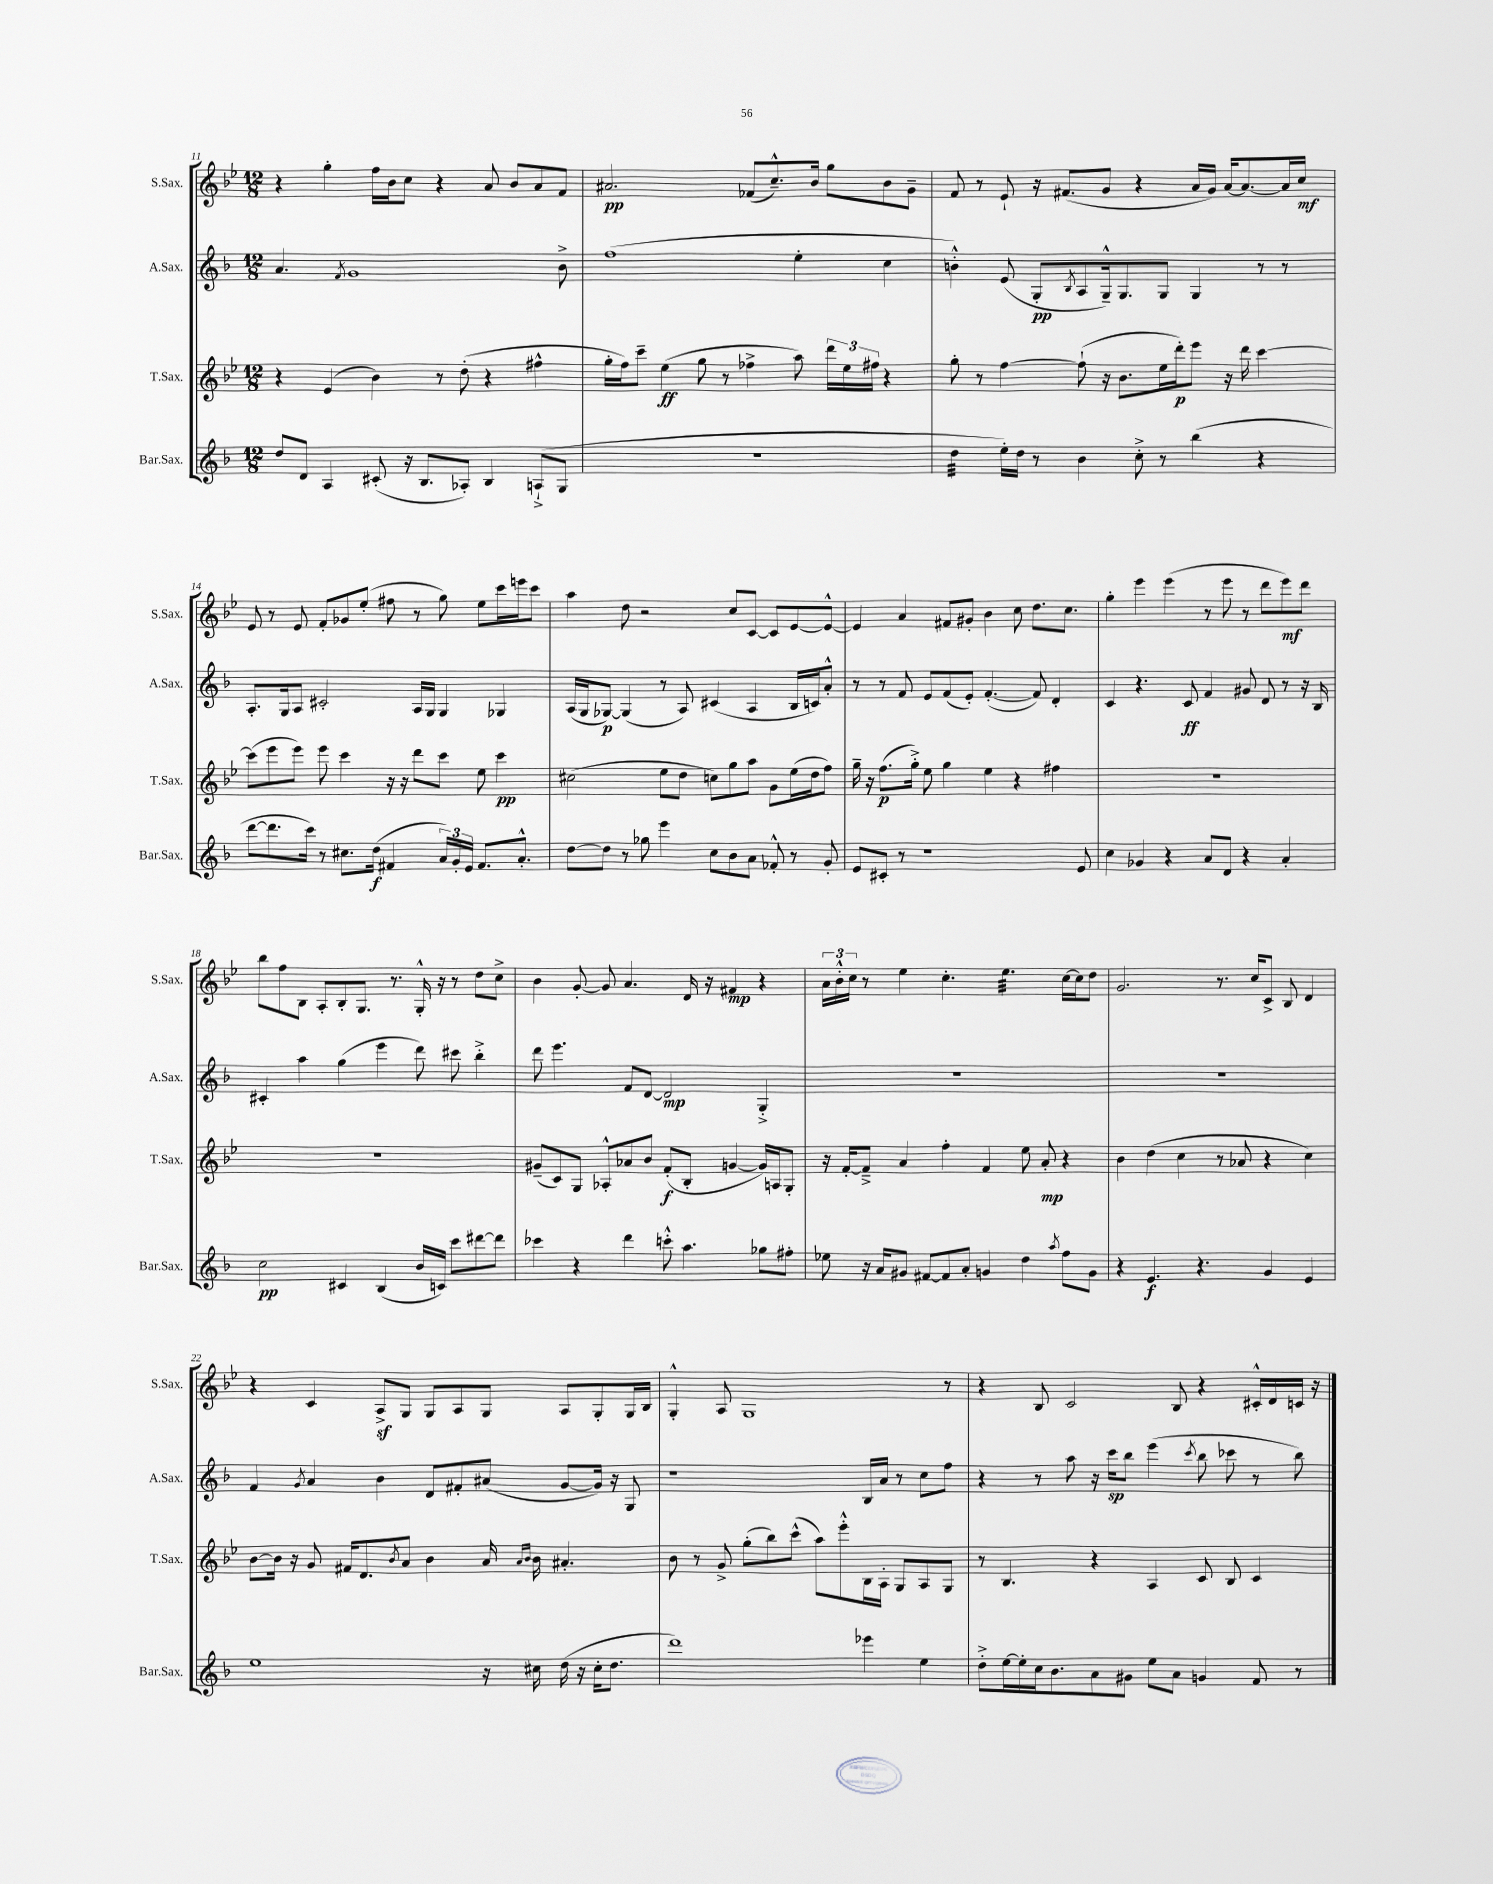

**kern	**dynam	**kern	**dynam	**kern	**dynam	**kern	**dynam
*part4	*part4	*part3	*part3	*part2	*part2	*part1	*part1
*staff4	*staff4	*staff3	*staff3	*staff2	*staff2	*staff1	*staff1
*I"Bar.Sax.	*	*I"T.Sax.	*	*I"A.Sax.	*	*I"S.Sax.	*
*I'Bar.Sax.	*	*I'T.Sax.	*	*I'A.Sax.	*	*I'S.Sax.	*
*clefG2	*	*clefG2	*	*clefG2	*	*clefG2	*
*k[b-]	*	*k[b-e-]	*	*k[b-]	*	*k[b-e-]	*
*M12/8	*	*M12/8	*	*M12/8	*	*M12/8	*
=11	=11	=11	=11	=11	=11	=11	=11
8dd/L	.	4r	.	4.a/	.	4r	.
8d/J	.	.	.	.	.	.	.
4A/	.	(4e-/	.	.	.	4gg'\	.
.	.	.	.	8qf/	.	.	.
.	.	.	.	1g	.	.	.
(8c#X'/	.	4b-\)	.	.	.	16ff\LL	.
.	.	.	.	.	.	16b-\J	.
16r	.	.	.	.	.	8cc\J	.
8.B-/L	.	.	.	.	.	.	.
.	.	8r	.	.	.	4r	.
8A-X'/J)	.	(8dd'\	.	.	.	.	.
4B-/	.	4r	.	.	.	8a/	.
.	.	.	.	.	.	8b-/L	.
(8An`^/L	.	4ff#X^^\	.	.	.	8a/	.
8G/J	.	.	.	8b-^\	.	8f/J	.
=12	=12	=12	=12	=12	=12	=12	=12
1.r	.	16gg'\LL	.	(1ff	.	2.a#X/	pp
.	.	16ff\J)	.	.	.	.	.
.	.	8ccc~\J	.	.	.	.	.
.	.	(4ee-\	ff	.	.	.	.
.	.	8gg\	.	.	.	.	.
.	.	8r	.	.	.	.	.
.	.	4ff-X^\	.	.	.	(8f-X/L	.
.	.	.	.	.	.	8.cc~^^/)	.
.	.	8aa\)	.	4ee'\	.	.	.
.	.	.	.	.	.	16b-/Jk	.
.	.	24ddd\LL	.	.	.	8gg\L	.
.	.	24ee-\	.	.	.	.	.
.	.	24ff#X\JJ	.	.	.	.	.
.	.	4r	.	4cc\	.	8b-\	.
.	.	.	.	.	.	8g~\J	.
=13	=13	=13	=13	=13	=13	=13	=13
*tremolo	*	*	*	*	*	*	*
32dd\LLL	.	8gg'\	.	4bn'^^\)	.	8f/	.
32dd\	.	.	.	.	.	.	.
32dd\	.	.	.	.	.	.	.
32dd\	.	.	.	.	.	.	.
32dd\	.	8r	.	.	.	8r	.
32dd\	.	.	.	.	.	.	.
32dd\	.	.	.	.	.	.	.
32dd\JJJ	.	.	.	.	.	.	.
*Xtremolo	*	*	*	*	*	*	*
16ee'\LL)	.	[4ff\	.	(8e/	.	8e-`/	.
16dd\JJ	.	.	.	.	.	.	.
8r	.	.	.	8G'/L	pp	16r	.
.	.	.	.	.	.	(8.f#X/L	.
.	.	.	.	8qB-/	.	.	.
4b-\	.	(8ff`\]	.	8A/	.	.	.
.	.	16r	.	16G~^^/k)	.	8g/J	.
.	.	8.b-\L	.	8.G/	.	.	.
8cc'^\	.	.	.	.	.	4r	.
8r	.	16ee-\L	.	8G/J	.	.	.
.	.	16ddd'\J)	p	.	.	.	.
(4bb-\	.	8eee-\J	.	4G/	.	16a/LL	.
.	.	.	.	.	.	16g/JJ)	.
.	.	16r	.	.	.	[16a/KL	.
.	.	16ddd\	.	.	.	8.a/_	.
4r	.	[4ccc\	.	8r	.	.	.
.	.	.	.	8r	.	16a/L]	.
.	.	.	.	.	.	16cc/JJ	mf
!!LO:LB:g=z
=14	=14	=14	=14	=14	=14	=14	=14
[8ddd\L	.	(8ccc\L]	.	8.A'/L	.	8e-/	.
8.ddd\]	.	8eee-\	.	.	.	8r	.
.	.	.	.	16G/k	.	.	.
.	.	8eee-\J)	.	8A/J	.	8e-/	.
16ccc\Jk)	.	.	.	.	.	.	.
8r	.	8eee-\	.	2c#X'/	.	8f'/L	.
8.cc#X\L	.	4ccc\	.	.	.	8g-X/	.
.	.	.	.	.	.	(8ee-'/J	.
(16dd\Jk	f	.	.	.	.	.	.
4f#X/	.	16r	.	.	.	8ff#X\	.
.	.	16r	.	.	.	.	.
.	.	8ddd\L	.	16A/LL	.	8r	.
.	.	.	.	16G/JJ	.	.	.
24a/LL)	.	8ccc\J	.	4G/	.	8gg\)	.
24g'/	.	.	.	.	.	.	.
24e/JJ	.	.	.	.	.	.	.
8.f#/L	.	8ee-\	.	.	.	8ee-\L	.
.	.	4ccc\	pp	4G-X/	.	16ccc\L	.
8.a'^^/J	.	.	.	.	.	16eeen\J	.
.	.	.	.	.	.	8ccc\J	.
=15	=15	=15	=15	=15	=15	=15	=15
[8dd\L	.	(2cc#X\	.	(16A/LL	.	4aa\	.
.	.	.	.	16G/J	.	.	.
8dd\J]	.	.	.	[8G-X/J)	p	.	.
8r	.	.	.	(4G-/]	.	8dd\	.
8gg-X\	.	.	.	.	.	2r	.
4eee\	.	8ee-\L	.	8r	.	.	.
.	.	8dd\J	.	8A/)	.	.	.
8cc\L	.	8ccn\L)	.	(4c#X/	.	.	.
8b-\	.	8gg\	.	.	.	8cc/L	.
8a\J	.	8aa\J	.	4A/	.	[8c/J	.
8f-X'^^/	.	8g\L	.	.	.	8c/L]	.
8r	.	(16ee-\L	.	16B-/LL	.	[8e-/	.
.	.	16dd\J	.	16cn/J)	.	.	.
8g'/	.	8ff\J)	.	8a'^^/J	.	8e-^^/J_	.
=16	=16	=16	=16	=16	=16	=16	=16
8e/L	.	16gg~\	.	8r	.	4e-/]	.
.	.	16r	.	.	.	.	.
8c#X'/J	.	(8.ff\L	p	8r	.	.	.
8r	.	.	.	8f/	.	4a/	.
.	.	16gg'^\Jk)	.	.	.	.	.
1r	.	8ee-\	.	8e/L	.	.	.
.	.	4gg\	.	(8f/	.	8f#X/L	.
.	.	.	.	8e'/J)	.	8g#X'/J	.
.	.	4ee-\	.	([4.f'/	.	4b-\	.
.	.	4r	.	.	.	8cc\	.
.	.	.	.	8f/])	.	8.dd\L	.
.	.	4ff#X\	.	4d'/	.	.	.
.	.	.	.	.	.	8.cc\J	.
8e/	.	.	.	.	.	.	.
=17	=17	=17	=17	=17	=17	=17	=17
4cc\	.	1.r	.	4c/	.	4gg'\	.
4g-X/	.	.	.	4.r	.	4eee-\	.
4r	.	.	.	.	.	(4eee-\	.
.	.	.	.	8c/	ff	.	.
8a/L	.	.	.	4f/	.	8r	.
8d/J	.	.	.	.	.	8eee-\	.
4r	.	.	.	8g#X/	.	8r	.
.	.	.	.	8d/	.	8ddd\L	.
4a'/	.	.	.	8r	.	8eee-\)	mf
.	.	.	.	16r	.	8ddd\J	.
.	.	.	.	16B-/	.	.	.
!!LO:LB:g=z
=18	=18	=18	=18	=18	=18	=18	=18
2cc\	pp	1.r	.	4c#X'/	.	8bb-\L	.
.	.	.	.	.	.	8ff\	.
.	.	.	.	4aa\	.	8B-\J	.
.	.	.	.	.	.	8A'/L	.
4c#X/	.	.	.	(4gg\	.	8B-'/	.
.	.	.	.	.	.	8.G/J	.
(4B-/	.	.	.	4eee\	.	.	.
.	.	.	.	.	.	8.r	.
16b-/LL	.	.	.	8ddd\)	.	16G'^^/	.
16cn/JJ)	.	.	.	.	.	16r	.
8ccc\L	.	.	.	8ccc#X\	.	8r	.
[8ddd#X\	.	.	.	4bb-'^\	.	8dd\L	.
8ddd#\J]	.	.	.	.	.	8cc^\J	.
=19	=19	=19	=19	=19	=19	=19	=19
4ccc-X\	.	(8g#X~/L	.	8ddd\	.	4b-\	.
.	.	8c/)	.	4.eee\	.	.	.
4r	.	8G/J	.	.	.	[8g'/	.
.	.	8A-X'^^/L	.	.	.	8g/]	.
4ddd\	.	8a-X/	.	8f/L	.	4.a/	.
.	.	8b-/J	.	[8d/J	.	.	.
8cccn'^^\	.	(8f'/L	f	2d/]	mp	.	.
4.aa\	.	8B-'/J	.	.	.	16d/	.
.	.	.	.	.	.	16r	.
.	.	[4gn/	.	.	.	4f#X/	mp
8gg-X\L	.	16g/LL])	.	4G'^/	.	4r	.
.	.	16An/J	.	.	.	.	.
8ff#X'\J	.	8G'/J	.	.	.	.	.
=20	=20	=20	=20	=20	=20	=20	=20
8ee-X\	.	16r	.	1.r	.	24a\LL	.
.	.	.	.	.	.	24b-'^^\	.
.	.	[16f'/KL	.	.	.	.	.
.	.	.	.	.	.	24cc\JJ	.
16r	.	8f~^/J]	.	.	.	8r	.
16a/KL	.	.	.	.	.	.	.
8g#X/J	.	4a/	.	.	.	4ee-\	.
[8f#X/L	.	.	.	.	.	.	.
8f#/]	.	4ff'\	.	.	.	4.cc'\	.
8a'/J	.	.	.	.	.	.	.
4gn/	.	4f/	.	.	.	.	.
*	*	*	*	*	*	*tremolo	*
.	.	.	.	.	.	32ee-\LLL	.
.	.	.	.	.	.	32ee-\	.
.	.	.	.	.	.	32ee-\	.
.	.	.	.	.	.	32ee-\	.
4dd\	.	8ee-\	.	.	.	32ee-\	.
.	.	.	.	.	.	32ee-\	.
.	.	.	.	.	.	32ee-\	.
.	.	.	.	.	.	32ee-\	.
.	.	8a'/	mp	.	.	32ee-\	.
.	.	.	.	.	.	32ee-\	.
.	.	.	.	.	.	32ee-\	.
.	.	.	.	.	.	32ee-\JJJ	.
*	*	*	*	*	*	*Xtremolo	*
8qaa/	.	.	.	.	.	.	.
8ff\L	.	4r	.	.	.	[16cc\LL	.
.	.	.	.	.	.	16cc\J]	.
8g\J	.	.	.	.	.	8dd\J	.
=21	=21	=21	=21	=21	=21	=21	=21
4r	.	4b-\	.	1.r	.	2.g/	.
4.e/	f	(4dd\	.	.	.	.	.
.	.	4cc\	.	.	.	.	.
4.r	.	.	.	.	.	.	.
.	.	8r	.	.	.	8.r	.
.	.	8a-X/	.	.	.	.	.
.	.	.	.	.	.	16cc/KL	.
4g/	.	4r	.	.	.	8c^/J	.
.	.	.	.	.	.	8B-/	.
4e/	.	4cc\)	.	.	.	4d/	.
!!LO:LB:g=z
=22	=22	=22	=22	=22	=22	=22	=22
1ee	.	[8b-\L	.	4f/	.	4r	.
.	.	16b-\Jk]	.	.	.	.	.
.	.	16r	.	.	.	.	.
.	.	.	.	8qg/	.	.	.
.	.	8g/	.	4a/	.	4c/	.
.	.	16f#X/KL	.	.	.	.	.
.	.	8.d/	.	.	.	.	.
.	.	.	.	4b-\	.	8Az^/L	.
.	.	8qb-/	.	.	.	.	.
.	.	8a/J	.	.	.	8G/J	.
.	.	4b-\	.	8d/L	.	8G/L	.
.	.	.	.	8f#X'/	.	8A/	.
16r	.	16a/	.	(8a#X/J	.	8G/J	.
.	.	16qqa/LL	.	.	.	.	.
.	.	16qqb-/JJ	.	.	.	.	.
16cc#X\	.	16b-\	.	.	.	.	.
(16dd\	.	4.a#X'/	.	[8g/L	.	8A/L	.
16r	.	.	.	.	.	.	.
16cc#'\KL	.	.	.	16g/Jk])	.	8G'/	.
8.dd\J	.	.	.	16r	.	.	.
.	.	.	.	8G/	.	16G/L	.
.	.	.	.	.	.	16B-/JJ	.
=23	=23	=23	=23	=23	=23	=23	=23
1ddd)	.	8b-\	.	1r	.	4G'^^/	.
.	.	8r	.	.	.	.	.
.	.	8g^/	.	.	.	8A/	.
.	.	(8gg'\L	.	.	.	1G	.
.	.	8bb-\)	.	.	.	.	.
.	.	(8ccc^^\J	.	.	.	.	.
.	.	8aa\L)	.	.	.	.	.
.	.	8eee-'^^\	.	.	.	.	.
4eee-X\	.	16B-\L	.	16B-/LL	.	.	.
.	.	16A'\JJ	.	16a/JJ	.	.	.
.	.	8G/L	.	8r	.	.	.
4ee\	.	8A/	.	8cc\L	.	.	.
.	.	8G/J	.	8ff\J	.	8r	.
=24	=24	=24	=24	=24	=24	=24	=24
8dd'^\L	.	8r	.	4r	.	4r	.
[16ee\L	.	4.B-/	.	.	.	.	.
16ee'\]	.	.	.	.	.	.	.
16cc\J	.	.	.	8r	.	8B-/	.
8.b-\	.	.	.	.	.	.	.
.	.	.	.	8aa\	.	2c/	.
8a\	.	4r	.	16r	.	.	.
.	.	.	.	16ccc\KL	sp	.	.
8g#X\J	.	.	.	8bb-\J	.	.	.
8ee\L	.	4A/	.	(4eee\	.	.	.
8a\J	.	.	.	.	.	8B-/	.
.	.	.	.	8qccc/	.	.	.
4gn/	.	8c/	.	8bb-\	.	4r	.
.	.	8B-/	.	8ccc-X\	.	.	.
8f/	.	4c/	.	8r	.	16c#X'^^/LL	.
.	.	.	.	.	.	16d/	.
8r	.	.	.	8bb-\)	.	16cn/JJ	.
.	.	.	.	.	.	16r	.
==	==	==	==	==	==	==	==
*-	*-	*-	*-	*-	*-	*-	*-
